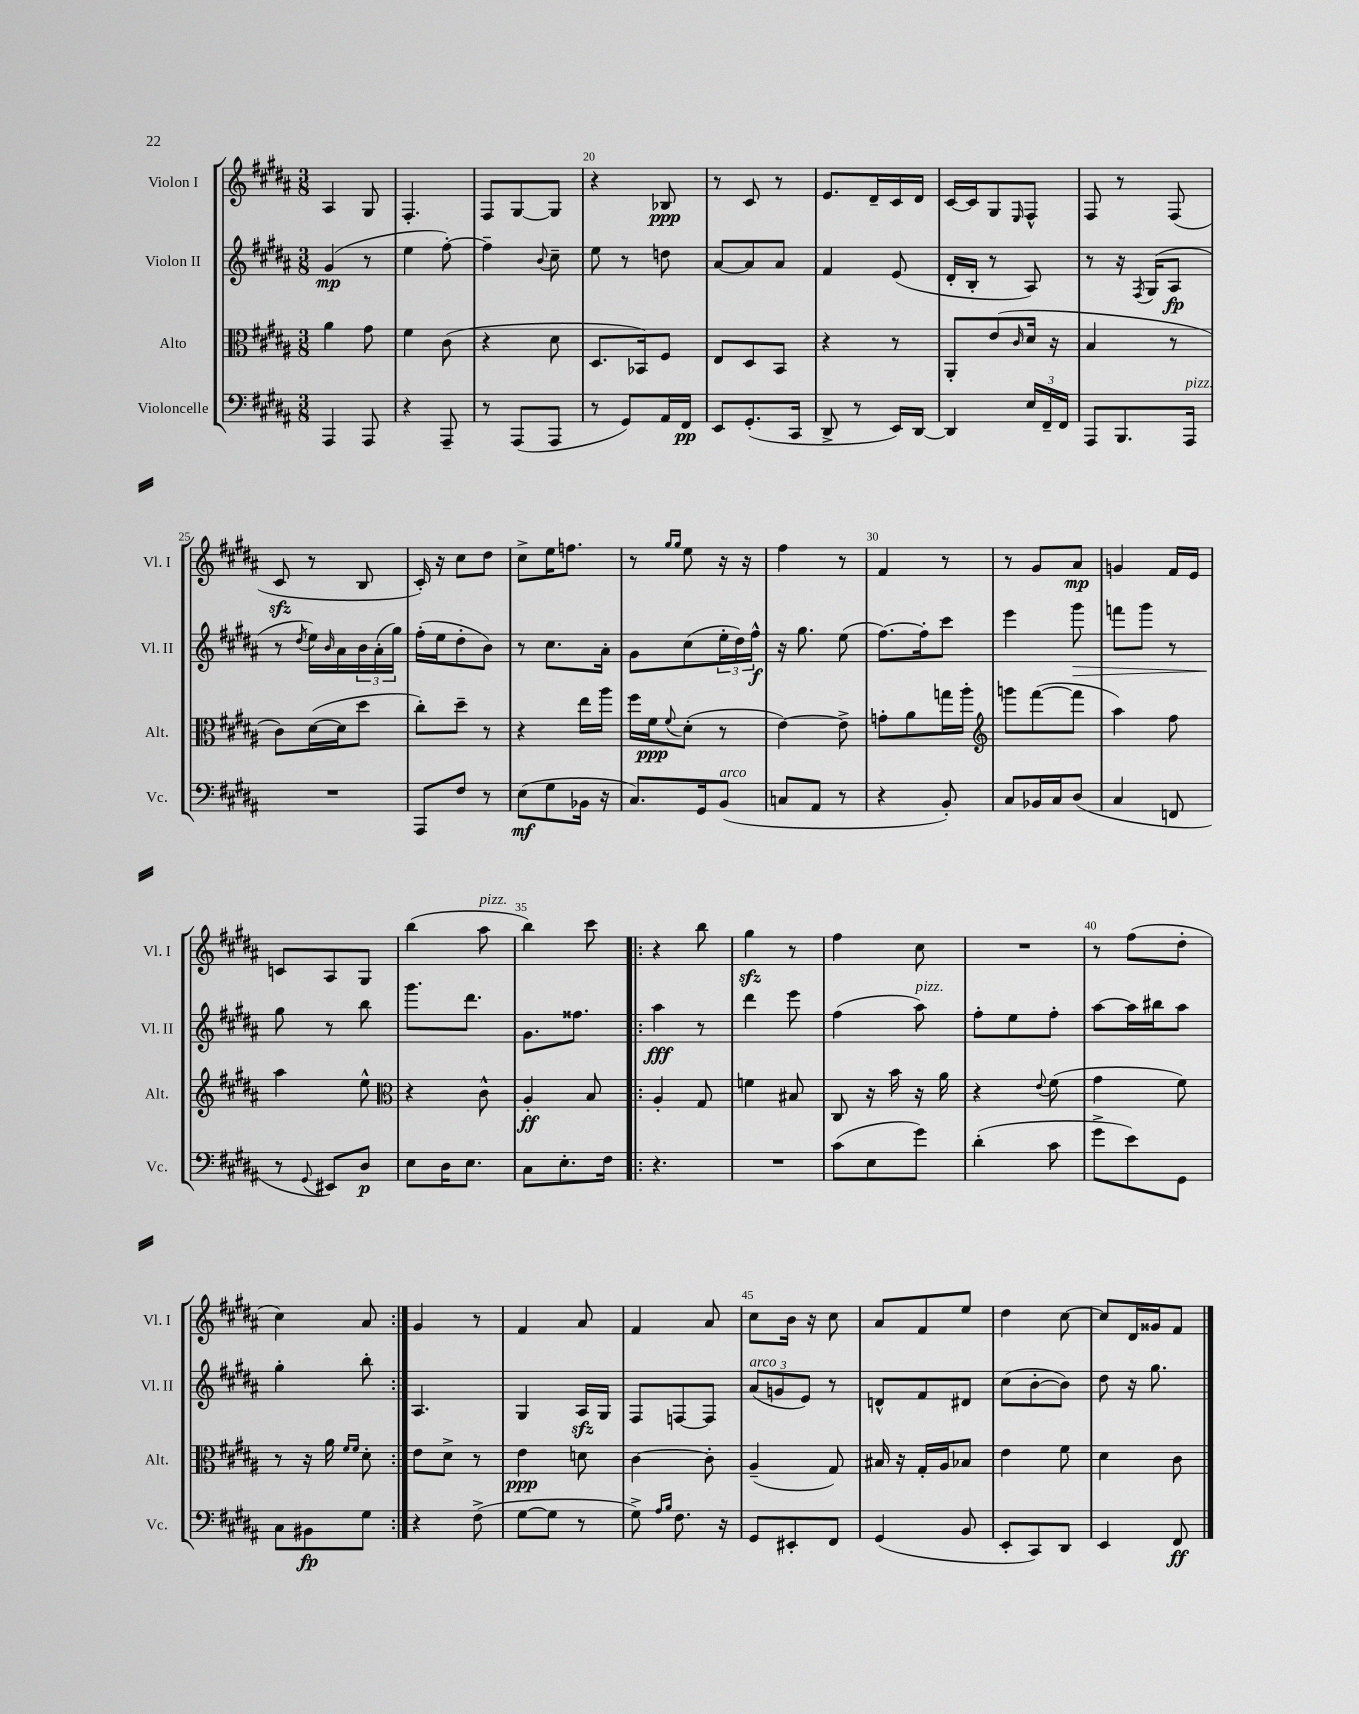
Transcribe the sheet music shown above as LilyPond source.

<<
\new StaffGroup <<
\new Staff = "s0" \with { instrumentName = "Violon I" shortInstrumentName = "Vl. I" } {
    \clef treble \key b \major \numericTimeSignature \time 3/8
    ais4 gis8 |
    fis4.-. |
    fis8 gis8~ gis8 |
    r4 bes8\ppp |
    r8 cis'8 r8 |
    e'8. dis'16-- cis'16 dis'16 |
    cis'16~ cis'16 gis8 \grace { e16 } fis8-^ |
    fis8 r8 fis8( |
    cis'8\sfz r8 b8 |
    cis'16-.) r16 cis''8 dis''8 |
    cis''8-> e''16 f''8. |
    r8 \grace { gis''16 gis''16 } e''8 r16 r16 |
    fis''4 r8 |
    fis'4 r8 |
    r8 gis'8 ais'8\mp |
    g'4 fis'16 e'16 |
    c'8 ais8 gis8 |
    b''4( ais''8^\markup { \italic "pizz." } |
    b''4) cis'''8 |
    \repeat volta 2 { r4 b''8 |
    gis''4\sfz r8 |
    fis''4 cis''8 |
    R4. |
    r8 fis''8( dis''8-. |
    cis''4) ais'8 | }
    gis'4 r8 |
    fis'4 ais'8 |
    fis'4 ais'8 |
    cis''8 b'16 r16 cis''8 |
    ais'8 fis'8 e''8 |
    dis''4 cis''8~ |
    cis''8 dis'16 gisis'16 fis'8 \bar "|." |
}
\new Staff = "s1" \with { instrumentName = "Violon II" shortInstrumentName = "Vl. II" } {
    \clef treble \key b \major \numericTimeSignature \time 3/8
    gis'4\mp( r8 |
    e''4 fis''8~-.) |
    fis''4-- \appoggiatura { b'8 } cis''8-- |
    e''8 r8 d''8 |
    ais'8~ ais'8 ais'8 |
    fis'4 e'8( |
    dis'16-. b16-. r8 ais8) |
    r8 r16 \acciaccatura { fis8 } gis16( ais8\fp |
    r8 \acciaccatura { dis''8 } e''16) \grace { b'16 } ais'16 \tuplet 3/2 { b'16 ais'16-.( gis''16) } |
    fis''16-.( e''16 dis''8-. b'8) |
    r8 cis''8. ais'16-. |
    gis'8 cis''8( \tuplet 3/2 { e''16-. dis''16) fis''16-^\f } |
    r16 gis''8. e''8( |
    fis''8.~) fis''16-. cis'''8 |
    e'''4 gis'''8\> |
    f'''8 gis'''8 r8 |
    gis''8\! r8 b''8 |
    gis'''8. dis'''8. |
    gis'8. fisis''8. |
    \repeat volta 2 { ais''4\fff r8 |
    dis'''4 e'''8 |
    fis''4( ais''8^\markup { \italic "pizz." }) |
    fis''8-. e''8 fis''8-. |
    ais''8~ ais''16 bis''16 ais''8 |
    gis''4-. b''8-. | }
    ais4. |
    gis4 ais16\sfz gis16 |
    fis8 f8~ f8 |
    \tuplet 3/2 { ais'8^\markup { \italic "arco" }( g'8 e'8) } r8 |
    d'8-^ fis'8 dis'8 |
    cis''8( b'8~-. b'8) |
    dis''8 r16 gis''8. \bar "|." |
}
\new Staff = "s2" \with { instrumentName = "Alto" shortInstrumentName = "Alt." } {
    \clef alto \key b \major \numericTimeSignature \time 3/8
    ais'4 gis'8 |
    fis'4 cis'8( |
    r4 dis'8 |
    dis8. bes,16) fis8 |
    e8 dis8 b,8 |
    r4 r8 |
    ais,8-. e'8( \grace { cis'16 } dis'16 r16 |
    b4 r8 |
    cis'8) dis'16~( dis'16 dis''8 |
    cis''8-.) dis''8-- r8 |
    r4 e''16 ais''16 |
    fis''16 fis'16\ppp \appoggiatura { fis'8 } dis'8-.( r8 |
    e'4~) e'8-> |
    g'8-. ais'8 g''16 ais''16-. |
    \clef treble g'''8 fis'''8~( fis'''8 |
    ais''4) fis''8 |
    ais''4 e''8-^ |
    \clef alto r4 cis'8-^ |
    ais4-.\ff b8 |
    \repeat volta 2 { ais4-. gis8 |
    f'4 bis8 |
    cis8 r16 b'16 r16 ais'16 |
    r4 \appoggiatura { e'8 } fis'8( |
    gis'4 fis'8) |
    r8 r16 ais'16 \grace { fis'16 fis'16 } dis'8-. | }
    e'8 dis'8-> r8 |
    e'4\ppp d'8 |
    cis'4~ cis'8-. |
    ais4--( gis8) |
    bis16 r16 gis16-. ais16 bes8 |
    e'4 fis'8 |
    dis'4 cis'8 \bar "|." |
}
\new Staff = "s3" \with { instrumentName = "Violoncelle" shortInstrumentName = "Vc." } {
    \clef bass \key b \major \numericTimeSignature \time 3/8
    ais,,4 ais,,8 |
    r4 ais,,8-- |
    r8 ais,,8( ais,,8 |
    r8 gis,8) ais,16 fis,16\pp |
    e,8 gis,8.-.( cis,16 |
    dis,8-> r8 e,16) dis,16~ |
    dis,4 \tuplet 3/2 { e16 fis,16-- fis,16 } |
    ais,,8 b,,8. ais,,16^\markup { \italic "pizz." } |
    R4. |
    ais,,8 fis8 r8 |
    e8\mf( gis8 bes,16 r16 |
    cis8.) gis,16 b,8^\markup { \italic "arco" }( |
    c8 ais,8 r8 |
    r4 b,8-.) |
    cis8 bes,16 cis16 dis8( |
    cis4 f,8 |
    r8 \appoggiatura { gis,8 } eis,8) dis8\p |
    e8 dis16 e8. |
    cis8 e8.-. fis16 |
    \repeat volta 2 { r4. |
    R4. |
    cis'8( e8 gis'8) |
    dis'4-.( cis'8 |
    gis'8-> e'8) gis,8 |
    cis8 bis,8\fp gis8 | }
    r4 fis8->( |
    gis8~ gis8 r8 |
    gis8->) \grace { ais16 b16 } fis8. r16 |
    gis,8 eis,8-. fis,8 |
    gis,4( b,8 |
    e,8-. cis,8) dis,8 |
    e,4 fis,8\ff \bar "|." |
}
>>
>>
\layout { \context { \Score currentBarNumber = #17 \override BarNumber.break-visibility = ##(#f #t #t) barNumberVisibility = #(every-nth-bar-number-visible 5) } }
